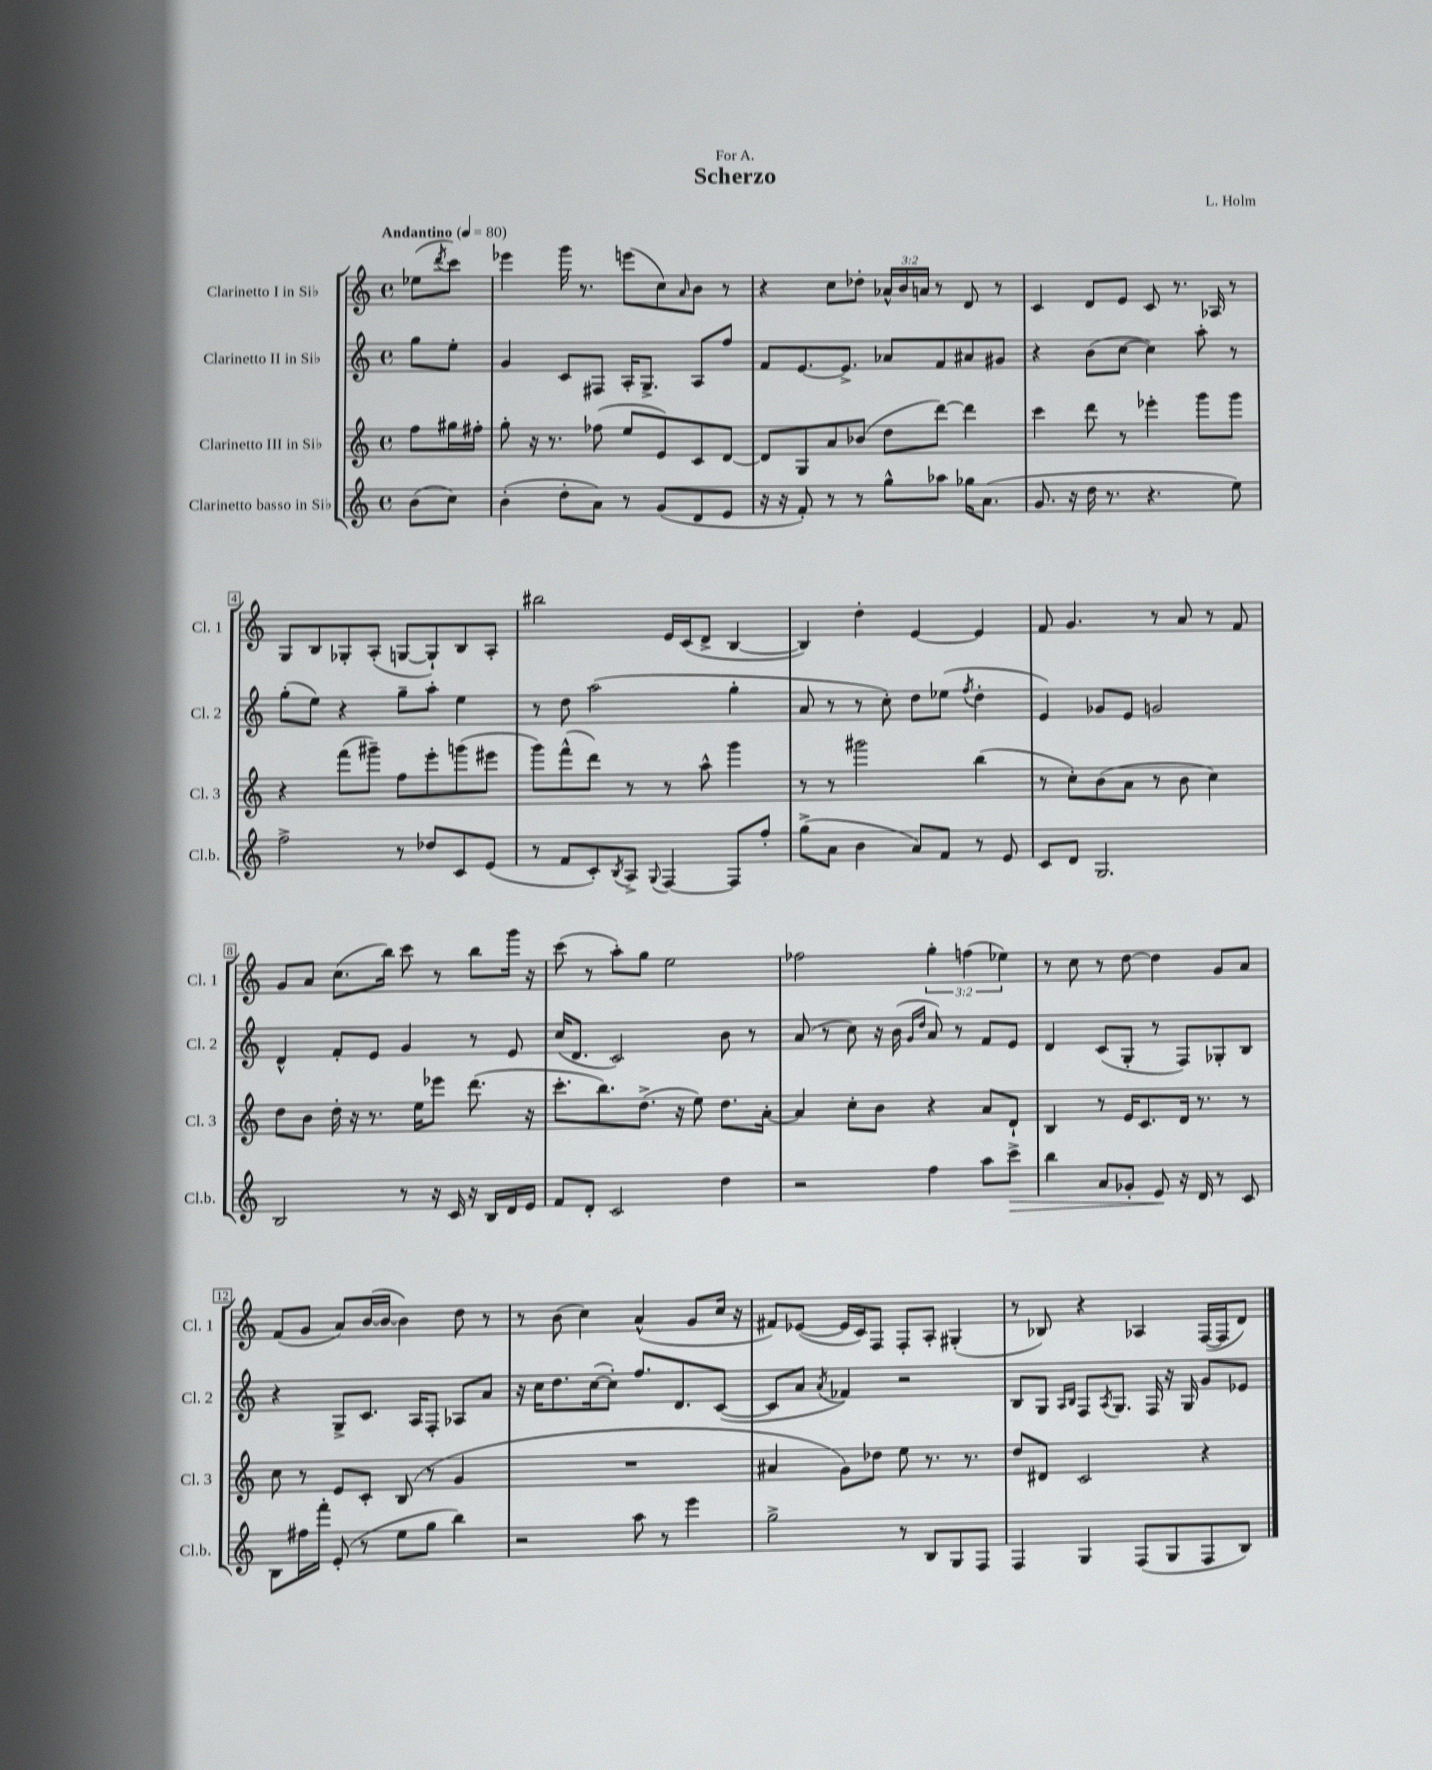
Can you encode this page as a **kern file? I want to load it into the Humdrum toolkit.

**kern	**dynam	**kern	**kern	**kern
*part4	*part4	*part3	*part2	*part1
*staff4	*staff4	*staff3	*staff2	*staff1
*I"Clarinetto basso in Si♭	*	*I"Clarinetto III in Si♭	*I"Clarinetto II in Si♭	*I"Clarinetto I in Si♭
*I'Cl.b.	*	*I'Cl. 3	*I'Cl. 2	*I'Cl. 1
*clefG2	*	*clefG2	*clefG2	*clefG2
*k[]	*	*k[]	*k[]	*k[]
*M4/4	*	*M4/4	*M4/4	*M4/4
*met(c)	*	*met(c)	*met(c)	*met(c)
*MM80	*	*MM80	*MM80	*MM80
=	=	=	=	=
!	!	!	!	!LO:TX:a:B:t=Andantino
(8b\L	.	8ff\L	8gg\L	(8ee-X\L
.	.	.	.	8qddd/
8cc\J)	.	16gg#X\L	8ee'\J	8ccc\J)
.	.	16ff#X'\JJ	.	.
=1	=1	=1	=1	=1
(4b'\	.	8gg'\	4g/	4eee-X\
.	.	16r	.	.
.	.	8.r	.	.
8dd'\L	.	.	8c/L	16ggg\
.	.	.	.	8.r
8a\J)	.	(8ff-X\	8F#X/J	.
8r	.	8ee/L	16A'/KL	(8eeen\L
.	.	.	8.G^/J	.
(8g/L	.	8e/)	.	8cc\)
.	.	.	.	16qqa/
8d/	.	8c/	8A/L	8b\J
8e/J	.	[8d/J	8ff/J	8r
=2	=2	=2	=2	=2
16r	.	8d/L]	8f/L	4r
16r	.	.	.	.
8f'/)	.	8G/	[8.e/	.
8r	.	8a/	.	8cc\L
.	.	.	8.e^/J]	.
8r	.	(8b-X/J	.	8dd-X'\J
8gg^^\L	.	8dd\L	8a-X/L	24a-X^^/LL
.	.	.	.	24b/
.	.	.	.	24an/JJ
8aa-X\J	.	[8ddd\J)	8f/	8r
16gg-X\KL	.	4ddd\]	8a#X/	8d/
(8.a\J	.	.	.	.
.	.	.	8g#X/J	8r
=3	=3	=3	=3	=3
8.g/	.	4ccc\	4r	4c/
16r	.	.	.	.
16dd\	.	8ddd\	(8b\L	8d/L
8.r	.	.	.	.
.	.	8r	[8cc\J	8e/J
4.r	.	4eee-X'\	4cc\])	8c/
.	.	.	.	8.r
.	.	8ggg\L	8aa'\	.
.	.	.	.	16A-X/
8ee\)	.	8ggg\J	8r	8r
!!LO:LB:g=z
=4	=4	=4	=4	=4
2ff^\	.	4r	(8gg'\L	8G/L
.	.	.	8ee\J)	8B/
.	.	(8fff\L	4r	8G-X'/
.	.	8ggg#X~\J)	.	(8A'/J
8r	.	8ff\L	8gg~\L	[8Gn/L
8dd-X/L	.	8eee'\	8aa'\J	8G`/])
8c/	.	(8gggn\	4ee\	8B/
(8e/J	.	8eee#X\J	.	8A'/J
=5	=5	=5	=5	=5
8r	.	8ggg\L)	8r	2bb#X\
8f/L	.	(8fff^^\	8dd\	.
8c'/)	.	8ddd\J)	(2aa\	.
8qB/	.	.	.	.
8A^/J	.	8r	.	.
8qqG/	.	.	.	.
[4F/	.	8r	.	16e/LL
.	.	.	.	(16c/J
.	.	8aa^^\	.	8d^/J
8F/L]	.	4ggg\	4gg'\	[4B/
8ff'/J	.	.	.	.
=6	=6	=6	=6	=6
(8gg^\L	.	8r	8a/	4B/])
8a\J	.	8r	8r	.
4b\	.	2ggg#X\	8r	4dd'\
.	.	.	8cc'\)	.
8a/L)	.	.	8dd\L	[4e/
8f/J	.	.	(8ee-X\J	.
.	.	.	8qff/	.
8r	.	(4bb\	4dd'\	4e/]
8e/	.	.	.	.
=7	=7	=7	=7	=7
8c/L	.	8r	4e/)	8f/
8d/J	.	8cc'\L)	.	4.g/
2.G/	.	(8b\	8g-X/L	.
.	.	8a\J	8e/J	.
.	.	8r	2gn/	8r
.	.	8b\	.	8a/
.	.	4cc\)	.	8r
.	.	.	.	8f/
!!LO:LB:g=z
=8	=8	=8	=8	=8
2B/	.	8dd\L	4d^^/	8g/L
.	.	8b\J	.	8a/J
.	.	16dd'\	8f'/L	(8.cc\L
.	.	16r	.	.
.	.	8.r	8e/J	.
.	.	.	.	16bb\Jk)
8r	.	.	4g/	8ccc\
.	.	16ee\KL	.	.
16r	.	8eee-X\J	.	8r
16c/	.	.	.	.
16r	.	(8.ddd\	8r	8bb\L
16B/LL	.	.	.	.
16d/	.	.	8e/	16ggg\Jk
16e/JJ	.	16r	.	16r
=9	=9	=9	=9	=9
8f/L	.	8.ccc'\L	(16cc/KL	(8ccc\
.	.	.	8.d/J	.
8d'/J	.	.	.	8r
.	.	8.bb\)	.	.
2c/	.	.	2c/)	8aa'\L)
.	.	(8.dd^\J	.	8gg\J
.	.	.	.	2ee\
.	.	16r	.	.
.	.	8ee\)	.	.
4dd\	.	8.dd\L	8b\	.
.	.	.	8r	.
.	.	[16a'\Jk	.	.
=10	=10	=10	=10	=10
2r	.	4a/]	(8a/	2ff-X\
.	.	.	8r	.
.	.	8cc'\L	8cc\)	.
.	.	8b\J	16r	.
.	.	.	(16b\	.
.	.	.	16qqg/LL	.
.	.	.	16qqdd/JJ	.
4ff\	.	4r	8a/)	6gg'\
.	.	.	8r	.
.	.	.	.	(6ffn\
8aa\L	.	8a/L	8f/L	.
.	.	.	.	6ee-X\)
!	!LO:HP:b	!	!	!
8ccc^\J	>	8d`/J	8e/J	.
=11	=11	=11	=11	=11
4bb\	.	4B/	4d/	8r
.	.	.	.	8cc\
8a/L	.	8r	(8c/L	8r
8g-X'/J	.	16e/KL	8G'/J	[8dd\
.	.	8.c/	.	.
8e/	.	.	8r	4dd\]
16r	]	16d/Jk	8F/L)	.
16d/	.	8.r	.	.
8r	.	.	8G-X'/	8g/L
8c/	.	8r	8B/J	8a/J
!!LO:LB:g=z
=12	=12	=12	=12	=12
8B\L	.	8cc\	4r	(8f/L
16ff#X\L	.	8r	.	8g/J
16fff'\JJ	.	.	.	.
(8e'/	.	8e/L	8G^/L	8a/L)
8r	.	8c'/J	8.c/J	([16b/L
.	.	.	.	16b/JJ_
8ee\L	.	(8B/	.	4b\])
.	.	.	16A/KL	.
8gg\J	.	8r	8F'/J	.
4bb\)	.	4g/	8A-X/L	8dd\
.	.	.	8a/J	8r
=13	=13	=13	=13	=13
2r	.	1r	16r	8r
.	.	.	16cc\KL	.
.	.	.	8.dd\	(8b\
.	.	.	.	4cc\)
.	.	.	([16cc\k	.
.	.	.	8cc'\J])	.
8aa\	.	.	8.ff/L	(4a^^/
8r	.	.	.	.
.	.	.	8.d/	.
4eee\	.	.	.	8g/L
.	.	.	([8c/J	16cc/Jk
.	.	.	.	16r
=14	=14	=14	=14	=14
2gg^\	.	4a#X/	8c/L]	8f#X/L)
.	.	.	8a/J	([8e-X/J
.	.	.	8qa/	.
.	.	8g\L)	4f-X/)	16e-/LL]
.	.	.	.	16c/J)
.	.	8dd-X\J	.	8F/J
8r	.	8ee\	2r	8F'/L
8B/L	.	8.r	.	8A'/J
8G/	.	.	.	(4G#X'/
.	.	8.r	.	.
8F/J	.	.	.	.
=15	=15	=15	=15	=15
4F/	.	8dd/L	8B/L	8r
.	.	8d#X/J	8G/J	8B-X/)
.	.	.	16qqA/LL	.
.	.	.	16qqB/JJ	.
4G/	.	2c/	8F/L	4r
.	.	.	8qA/	.
.	.	.	8.G/J	.
(8F/L	.	.	.	4A-X/
.	.	.	16F/	.
8G/	.	.	16r	.
.	.	.	16G/	.
8F/	.	4r	8g/L	([16F/LL
.	.	.	.	16F/J]
8B/J)	.	.	8e-X/J	8d/J)
==	==	==	==	==
*-	*-	*-	*-	*-
